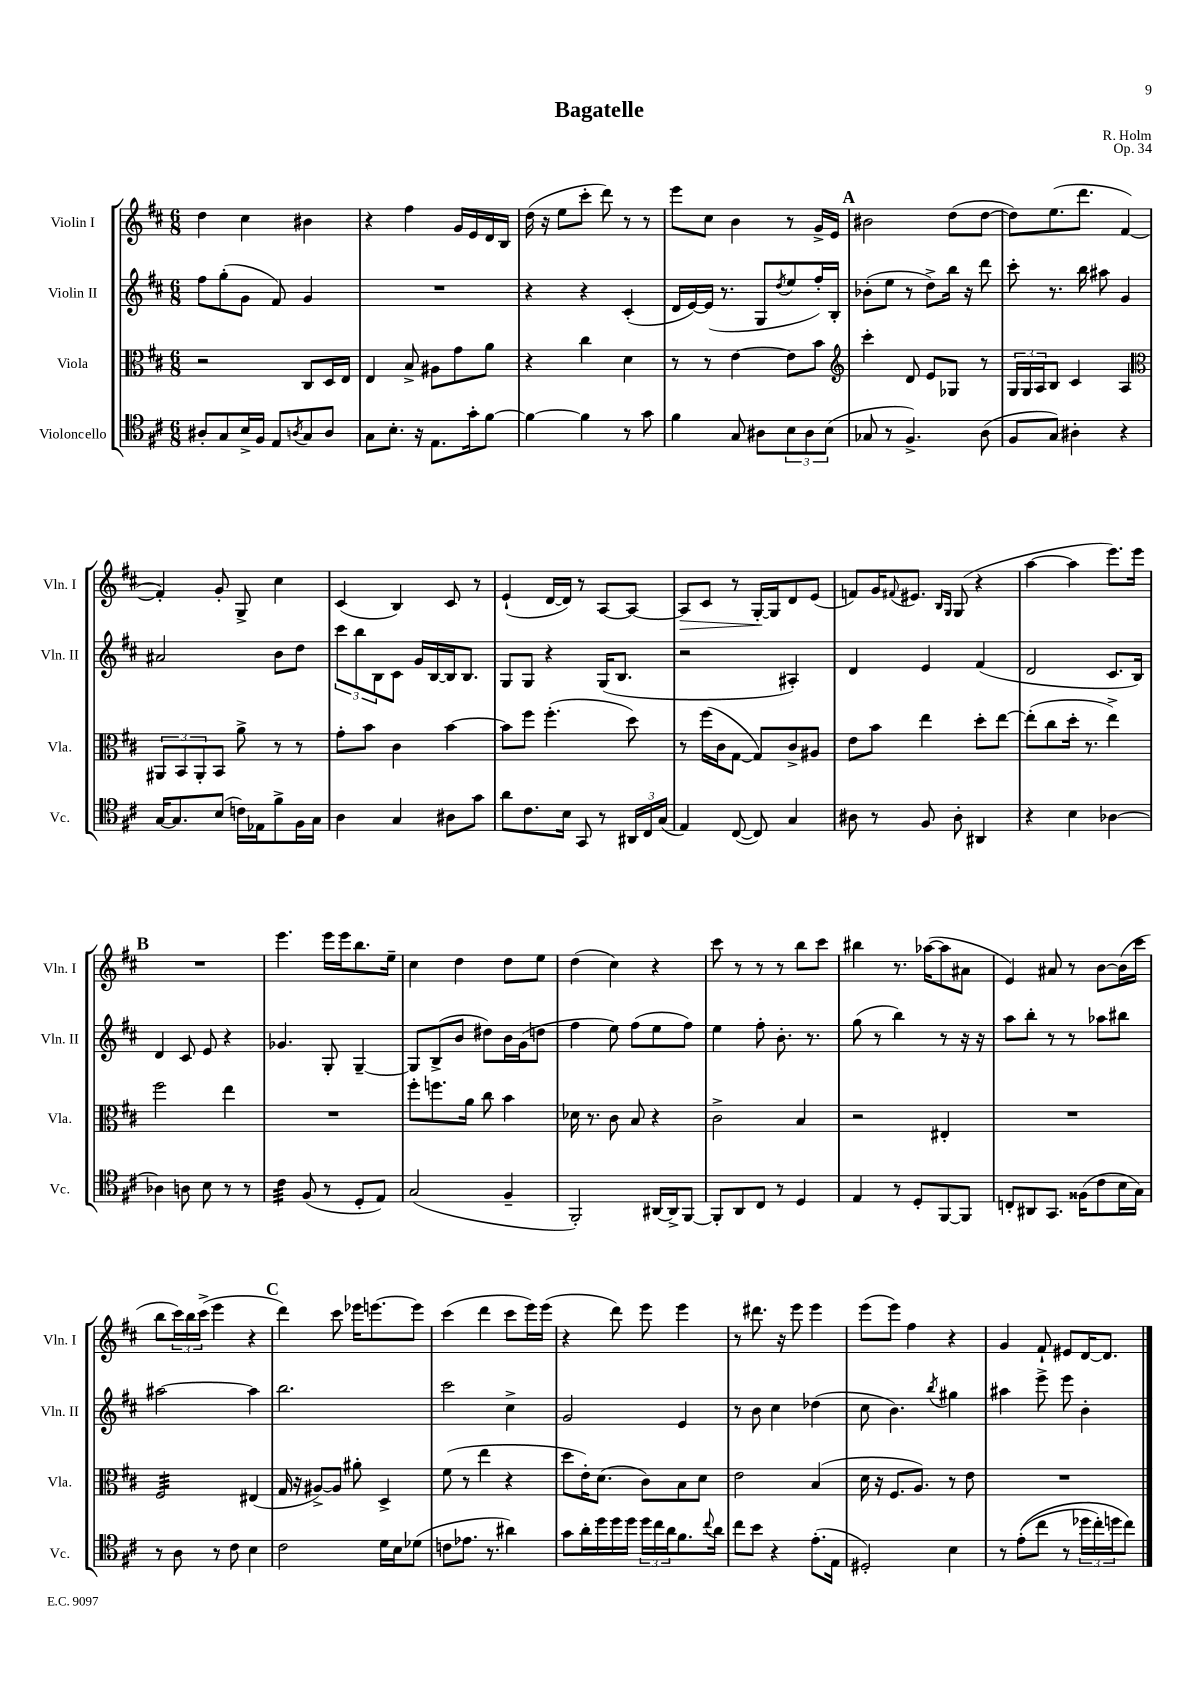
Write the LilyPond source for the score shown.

\header { title = "Bagatelle" composer = "R. Holm" opus = "Op. 34" }
<<
\new StaffGroup <<
\new Staff = "s0" \with { instrumentName = "Violin I" shortInstrumentName = "Vln. I" } {
    \clef treble \key d \major \numericTimeSignature \time 6/8
    d''4 cis''4 bis'4 |
    r4 fis''4 g'16 e'16 d'16 b16 |
    d''16( r16 e''8 cis'''8-. d'''8) r8 r8 |
    e'''8 cis''8 b'4 r8 g'16-> e'16 |
    \mark \markup { \bold "A" } bis'2 d''8( d''8~ |
    d''8) e''8.( d'''8. fis'4~ |
    fis'4-.) g'8-. g8-> cis''4 |
    cis'4( b4) cis'8 r8 |
    e'4-!( d'16~ d'16) r8 a8~ a8~ |
    a8\> cis'8 r8 g16~-.\! g16 d'8 e'8( |
    f'8) g'16 \appoggiatura { fis'8 } eis'8. \grace { b16 g16 } g8( r4 |
    a''4~ a''4 e'''8.) e'''16 |
    \mark \markup { \bold "B" } R2. |
    e'''4. e'''16 e'''16 b''8. e''16-- |
    cis''4 d''4 d''8 e''8 |
    d''4( cis''4) r4 |
    cis'''8 r8 r8 r8 b''8 cis'''8 |
    bis''4 r8. aes''16~( aes''8 ais'8 |
    e'4) ais'8 r8 b'8~ b'16( cis'''16 |
    b''8 \tuplet 3/2 { cis'''16) b''16 cis'''16->( } e'''4 r4 |
    \mark \markup { \bold "C" } d'''4) cis'''8 ees'''16 e'''8.~ e'''8 |
    cis'''4( d'''4 cis'''8 e'''16) e'''16( |
    r4 d'''8) e'''8 e'''4 |
    r8 dis'''8. r16 e'''8 e'''4 |
    e'''8( e'''8) fis''4 r4 |
    g'4 fis'8-! eis'8 d'16~ d'8. \bar "|." |
}
\new Staff = "s1" \with { instrumentName = "Violin II" shortInstrumentName = "Vln. II" } {
    \clef treble \key d \major \numericTimeSignature \time 6/8
    fis''8 g''8-.( g'8 fis'8) g'4 |
    R2. |
    r4 r4 cis'4-.( |
    d'16 e'16~) e'16( r8. g8 \acciaccatura { d''8 } e''8 fis''16-.) b16-. |
    \mark \markup { \bold "A" } bes'8-.( e''8 r8 d''8->) b''16 r16 d'''8 |
    cis'''8-. r8. b''16 ais''8 g'4 |
    ais'2 b'8 d''8 |
    \tuplet 3/2 { cis'''8 b''8 b8 } cis'8 g'16 b16~ b16 b8. |
    g8 g8 r4 g16( b8. |
    r2 ais4-.) |
    d'4 e'4 fis'4( |
    d'2 cis'8. b16) |
    \mark \markup { \bold "B" } d'4 cis'8 e'8 r4 |
    ges'4. g8-. g4~-- |
    g8 b8->( b'8 dis''8) b'16 g'16( d''8 |
    fis''4 e''8) fis''8( e''8 fis''8) |
    e''4 fis''8-. b'8.-. r8. |
    g''8( r8 b''4) r8 r16 r16 |
    a''8 b''8-. r8 r8 aes''8 bis''8 |
    ais''2~ ais''4 |
    \mark \markup { \bold "C" } b''2. |
    cis'''2 cis''4-> |
    g'2 e'4 |
    r8 b'8 cis''4 des''4( |
    cis''8 b'4.) \acciaccatura { b''8 } gis''4 |
    ais''4 e'''8-> e'''8 b'4-. \bar "|." |
}
\new Staff = "s2" \with { instrumentName = "Viola" shortInstrumentName = "Vla." } {
    \clef alto \key d \major \numericTimeSignature \time 6/8
    r2 cis8 d16 e16 |
    e4 b8-> ais8 g'8 a'8 |
    r4 cis''4 d'4 |
    r8 r8 e'4~ e'8 b'8 |
    \mark \markup { \bold "A" } \clef treble cis'''4-. d'8 e'8 ges8 r8 |
    \tuplet 3/2 { g16 g16 a16 } b8 cis'4 a4 |
    \clef alto \tuplet 3/2 { ais,8 b,8 ais,8-. } b,8 a'8-> r8 r8 |
    g'8-. b'8 cis'4 b'4~ |
    b'8 fis''8 fis''4.-.( d''8) |
    r8 fis''16( cis'16 g8~ g8) cis'8-> ais8 |
    e'8 b'8 e''4 d''8-. e''8~ |
    e''8-.( cis''8 d''16-. r8. e''4->) |
    \mark \markup { \bold "B" } fis''2 e''4 |
    R2. |
    fis''8-. f''8. a'16 cis''8 b'4 |
    des'16 r8. cis'8 b8 r4 |
    cis'2-> b4 |
    r2 eis4-. |
    R2. |
    fis2:32 eis4( |
    \mark \markup { \bold "C" } g16 r16 ais8~->) ais8 ais'8-. d4-> |
    fis'8( r8 e''4 r4 |
    d''8 e'16-.) d'8.( cis'8) b8 d'8 |
    e'2 b4( |
    d'16 r16 fis8. a8.) r8 e'8 |
    R2. \bar "|." |
}
\new Staff = "s3" \with { instrumentName = "Violoncello" shortInstrumentName = "Vc." } {
    \clef tenor \key d \major \numericTimeSignature \time 6/8
    ais8-. g8 b16-> fis16 e8 \acciaccatura { a8 } g8 a8 |
    g8 b8.-. r16 e8. g'16-. fis'8~ |
    fis'4~ fis'4 r8 g'8 |
    fis'4 g8 ais8 \tuplet 3/2 { b8 ais8 b8( } |
    \mark \markup { \bold "A" } ges8 r8 fis4.->) a8( |
    fis8 g8) ais4-. r4 |
    g16~ g8. b8( c'16) ees16 fis'8-> fis16 g16 |
    a4 g4 ais8 g'8 |
    a'8 cis'8. b16 g,8 r8 \tuplet 3/2 { ais,16 cis16 g16( } |
    e4) cis8~( cis8) g4 |
    ais8 r8 fis8 ais8-. ais,4 |
    r4 b4 aes4~ |
    \mark \markup { \bold "B" } aes4 a8 b8 r8 r8 |
    cis'4:32 fis8( r8 d8-. e8) |
    g2( fis4-- |
    fis,2-.) ais,16~ ais,16-> fis,8~ |
    fis,8-. a,8 cis8 r8 d4 |
    e4 r8 d8-. fis,8~ fis,8 |
    c8-. ais,8 g,8. fisis16( cis'8 b16 g16) |
    r8 a8 r8 cis'8 b4 |
    \mark \markup { \bold "C" } cis'2 d'16 b16 des'8( |
    c'8 ees'8. r8. ais'4) |
    g'8 a'16-. d''16 d''16 d''16 \tuplet 3/2 { d''16 cis''16 a'16 } fis'8. \appoggiatura { cis''8 } a'16 |
    cis''8 b'8 r4 e'8.-.( e16 |
    dis2-.) b4 |
    r8 e'8-.(\( cis''8 r8 \tuplet 3/2 { des''16 cis''16-.) d''16 } cis''8\) \bar "|." |
}
>>
>>
\layout { \context { \Score \remove "Bar_number_engraver" } }
